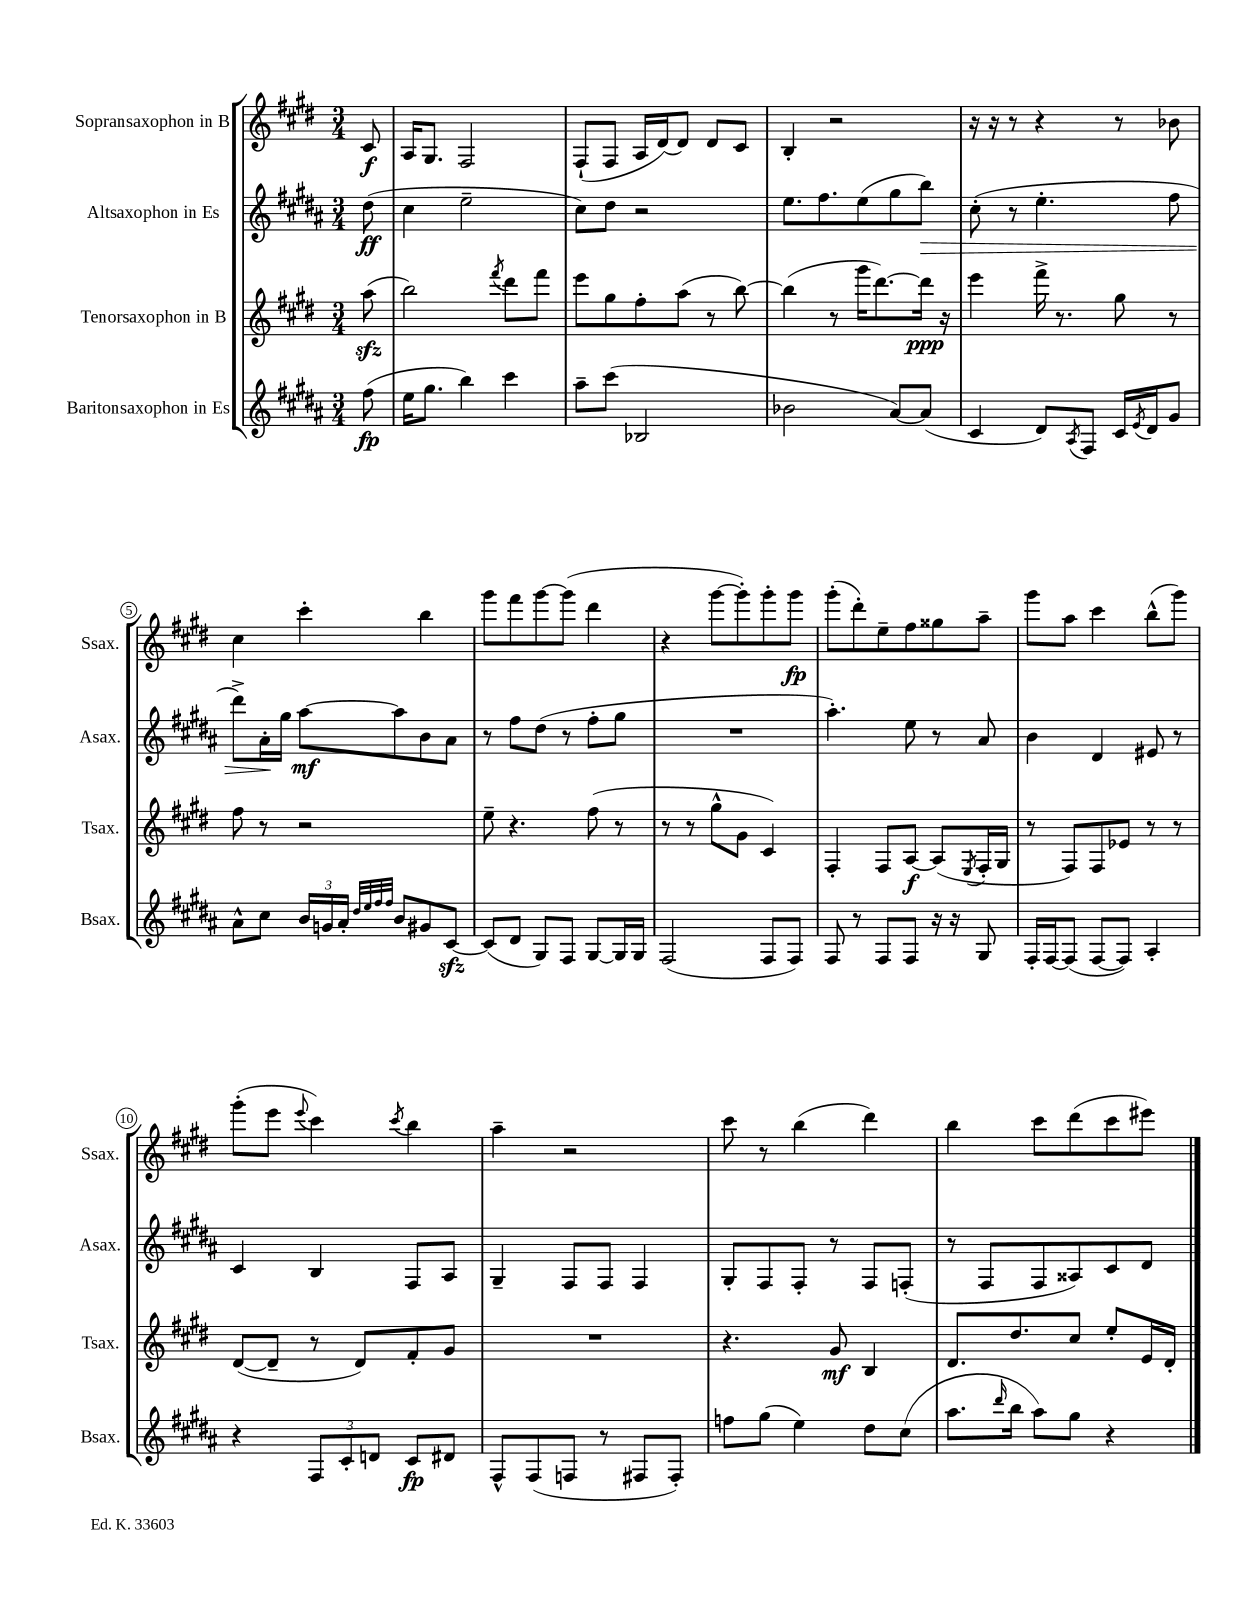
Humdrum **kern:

**kern	**dynam	**kern	**dynam	**kern	**dynam	**kern	**dynam
*part4	*part4	*part3	*part3	*part2	*part2	*part1	*part1
*staff4	*staff4	*staff3	*staff3	*staff2	*staff2	*staff1	*staff1
*I"Baritonsaxophon in Es	*	*I"Tenorsaxophon in B	*	*I"Altsaxophon in Es	*	*I"Sopransaxophon in B	*
*I'Bsax.	*	*I'Tsax.	*	*I'Asax.	*	*I'Ssax.	*
*clefG2	*	*clefG2	*	*clefG2	*	*clefG2	*
*k[f#c#g#d#a#]	*	*k[f#c#g#d#]	*	*k[f#c#g#d#a#]	*	*k[f#c#g#d#]	*
*M3/4	*	*M3/4	*	*M3/4	*	*M3/4	*
=	=	=	=	=	=	=	=
(8ff#\	fp	(8aazz\	.	(8dd#\	ff	8c#/	f
=1	=1	=1	=1	=1	=1	=1	=1
16ee\KL	.	2bb\)	.	4cc#\	.	16A/KL	.
8.gg#\J	.	.	.	.	.	8.G#/J	.
4bb\)	.	.	.	2ee~\	.	2F#/	.
.	.	8qfff#/	.	.	.	.	.
4ccc#\	.	8ddd#\L	.	.	.	.	.
.	.	8fff#\J	.	.	.	.	.
=2	=2	=2	=2	=2	=2	=2	=2
8aa#~\L	.	8eee\L	.	8cc#\L)	.	(8F#`/L	.
(8ccc#\J	.	8gg#\	.	8dd#\J	.	8F#/J	.
2B-X/	.	8ff#'\	.	2r	.	16A/LL	.
.	.	.	.	.	.	[16d#/J)	.
.	.	(8aa\J	.	.	.	8d#/J]	.
.	.	8r	.	.	.	8d#/L	.
.	.	[8bb\)	.	.	.	8c#/J	.
=3	=3	=3	=3	=3	=3	=3	=3
2b-X\	.	(4bb\]	.	8.ee\L	.	4B'/	.
.	.	.	.	8.ff#\	.	.	.
.	.	8r	.	.	.	2r	.
.	.	16ggg#\KL	.	(8ee\	.	.	.
.	.	[8.ddd#\)	.	.	.	.	.
[8a#/L)	.	.	.	8gg#\	.	.	.
!	!	!	!	!	!LO:HP:b	!	!
(8a#/J]	.	16ddd#\Jk]	ppp	8bb\J)	>	.	.
.	.	16r	.	.	.	.	.
=4	=4	=4	=4	=4	=4	=4	=4
4c#/	.	4eee\	.	(8cc#'\	.	16r	.
.	.	.	.	.	.	16r	.
.	.	.	.	8r	.	8r	.
8d#/L)	.	16fff#^\	.	4.ee'\	.	4r	.
.	.	8.r	.	.	.	.	.
8qA#/	.	.	.	.	.	.	.
8F#/J	.	.	.	.	.	.	.
16c#/LL	.	8gg#\	.	.	.	8r	.
8qe/	.	.	.	.	.	.	.
16d#/J	.	.	.	.	.	.	.
8g#/J	.	8r	.	8ff#\	.	8b-X\	.
!!LO:LB:g=z
=5	=5	=5	=5	=5	=5	=5	=5
8a#^^\L	.	8ff#\	.	8ddd#^\L)	.	4cc#\	.
8cc#\J	.	8r	.	16a#'\L	.	.	.
.	.	.	.	16gg#\JJ	]	.	.
24b/LL	.	2r	.	[8aa#\L	mf	4ccc#'\	.
24gn/	.	.	.	.	.	.	.
24a#'/JJ	.	.	.	.	.	.	.
32qqdd#/LLL	.	.	.	.	.	.	.
32qqee/	.	.	.	.	.	.	.
32qqff#/	.	.	.	.	.	.	.
32qqff#/JJJ	.	.	.	.	.	.	.
8b/L	.	.	.	8aa#\]	.	.	.
8g#X/	.	.	.	8b\	.	4bb\	.
[8c#zz/J	.	.	.	8a#\J	.	.	.
=6	=6	=6	=6	=6	=6	=6	=6
(8c#/L]	.	8ee~\	.	8r	.	8ggg#\L	.
8d#/J	.	4.r	.	8ff#\L	.	8fff#\	.
8G#/L)	.	.	.	(8dd#\J	.	[8ggg#\	.
8F#/J	.	.	.	8r	.	(8ggg#\J]	.
[8G#/L	.	(8ff#\	.	8ff#'\L	.	4ddd#\	.
16G#/L]	.	8r	.	8gg#\J	.	.	.
16G#/JJ	.	.	.	.	.	.	.
=7	=7	=7	=7	=7	=7	=7	=7
(2F#/	.	8r	.	2.r	.	4r	.
.	.	8r	.	.	.	.	.
.	.	8gg#^^\L	.	.	.	[8ggg#\L	.
.	.	8g#\J	.	.	.	8ggg#'\])	.
8F#/L	.	4c#/)	.	.	.	8ggg#'\	.
8F#/J)	.	.	.	.	.	8ggg#\J	fp
=8	=8	=8	=8	=8	=8	=8	=8
8F#/	.	4F#'/	.	4.aa#'\)	.	(8ggg#'\L	.
8r	.	.	.	.	.	8ddd#'\)	.
8F#/L	.	8F#/L	.	.	.	8ee~\	.
8F#/J	.	[8A/J	f	8ee\	.	8ff#\	.
16r	.	(8A/L]	.	8r	.	8gg##X\	.
16r	.	.	.	.	.	.	.
.	.	8qE/	.	.	.	.	.
8G#/	.	16F#'/L	.	8a#/	.	8aa~\J	.
.	.	16G#/JJ	.	.	.	.	.
=9	=9	=9	=9	=9	=9	=9	=9
16F#'/LL	.	8r	.	4b\	.	8ggg#\L	.
[16F#/J	.	.	.	.	.	.	.
(8F#/J]	.	8F#/L)	.	.	.	8aa\J	.
[8F#/L	.	8F#/	.	4d#/	.	4ccc#\	.
8F#/J])	.	8e-X/J	.	.	.	.	.
4A#'/	.	8r	.	8e#X/	.	(8bb^^\L	.
.	.	8r	.	8r	.	8ggg#\J)	.
!!LO:LB:g=z
=10	=10	=10	=10	=10	=10	=10	=10
4r	.	([8d#/L	.	4c#/	.	(8ggg#'\L	.
.	.	8d#~/J]	.	.	.	8eee\J	.
.	.	.	.	.	.	8qqeee/	.
12F#/L	.	8r	.	4B/	.	4ccc#\)	.
12c#'/	.	.	.	.	.	.	.
.	.	8d#/L)	.	.	.	.	.
12dn/J	.	.	.	.	.	.	.
.	.	.	.	.	.	8qccc#/	.
8c#/L	fp	8f#'/	.	8F#/L	.	4bb\	.
8d#X/J	.	8g#/J	.	8A#/J	.	.	.
=11	=11	=11	=11	=11	=11	=11	=11
8F#^^/L	.	2.r	.	4G#~/	.	4aa~\	.
(8F#/	.	.	.	.	.	.	.
8Fn/J	.	.	.	8F#/L	.	2r	.
8r	.	.	.	8F#/J	.	.	.
8F#X/L	.	.	.	4F#/	.	.	.
8F#'/J)	.	.	.	.	.	.	.
=12	=12	=12	=12	=12	=12	=12	=12
8ffn\L	.	4.r	.	8G#'/L	.	8ccc#\	.
(8gg#\J	.	.	.	8F#/	.	8r	.
4ee\)	.	.	.	8F#'/J	.	(4bb\	.
.	.	8g#/	mf	8r	.	.	.
8dd#\L	.	4B/	.	8F#/L	.	4ddd#\)	.
(8cc#\J	.	.	.	(8Fn'/J	.	.	.
=13	=13	=13	=13	=13	=13	=13	=13
8.aa#\L	.	8.d#/L	.	8r	.	4bb\	.
.	.	.	.	8F#/L	.	.	.
16qqddd#/	.	.	.	.	.	.	.
16bb\Jk	.	8.dd#/	.	.	.	.	.
8aa#\L)	.	.	.	8F#/	.	8ccc#\L	.
8gg#\J	.	8cc#/J	.	8A##X/)	.	(8ddd#\	.
4r	.	8ee'/L	.	8c#/	.	8ccc#\	.
.	.	16e/L	.	8d#/J	.	8eee#X\J)	.
.	.	16d#'/JJ	.	.	.	.	.
==	==	==	==	==	==	==	==
*-	*-	*-	*-	*-	*-	*-	*-
